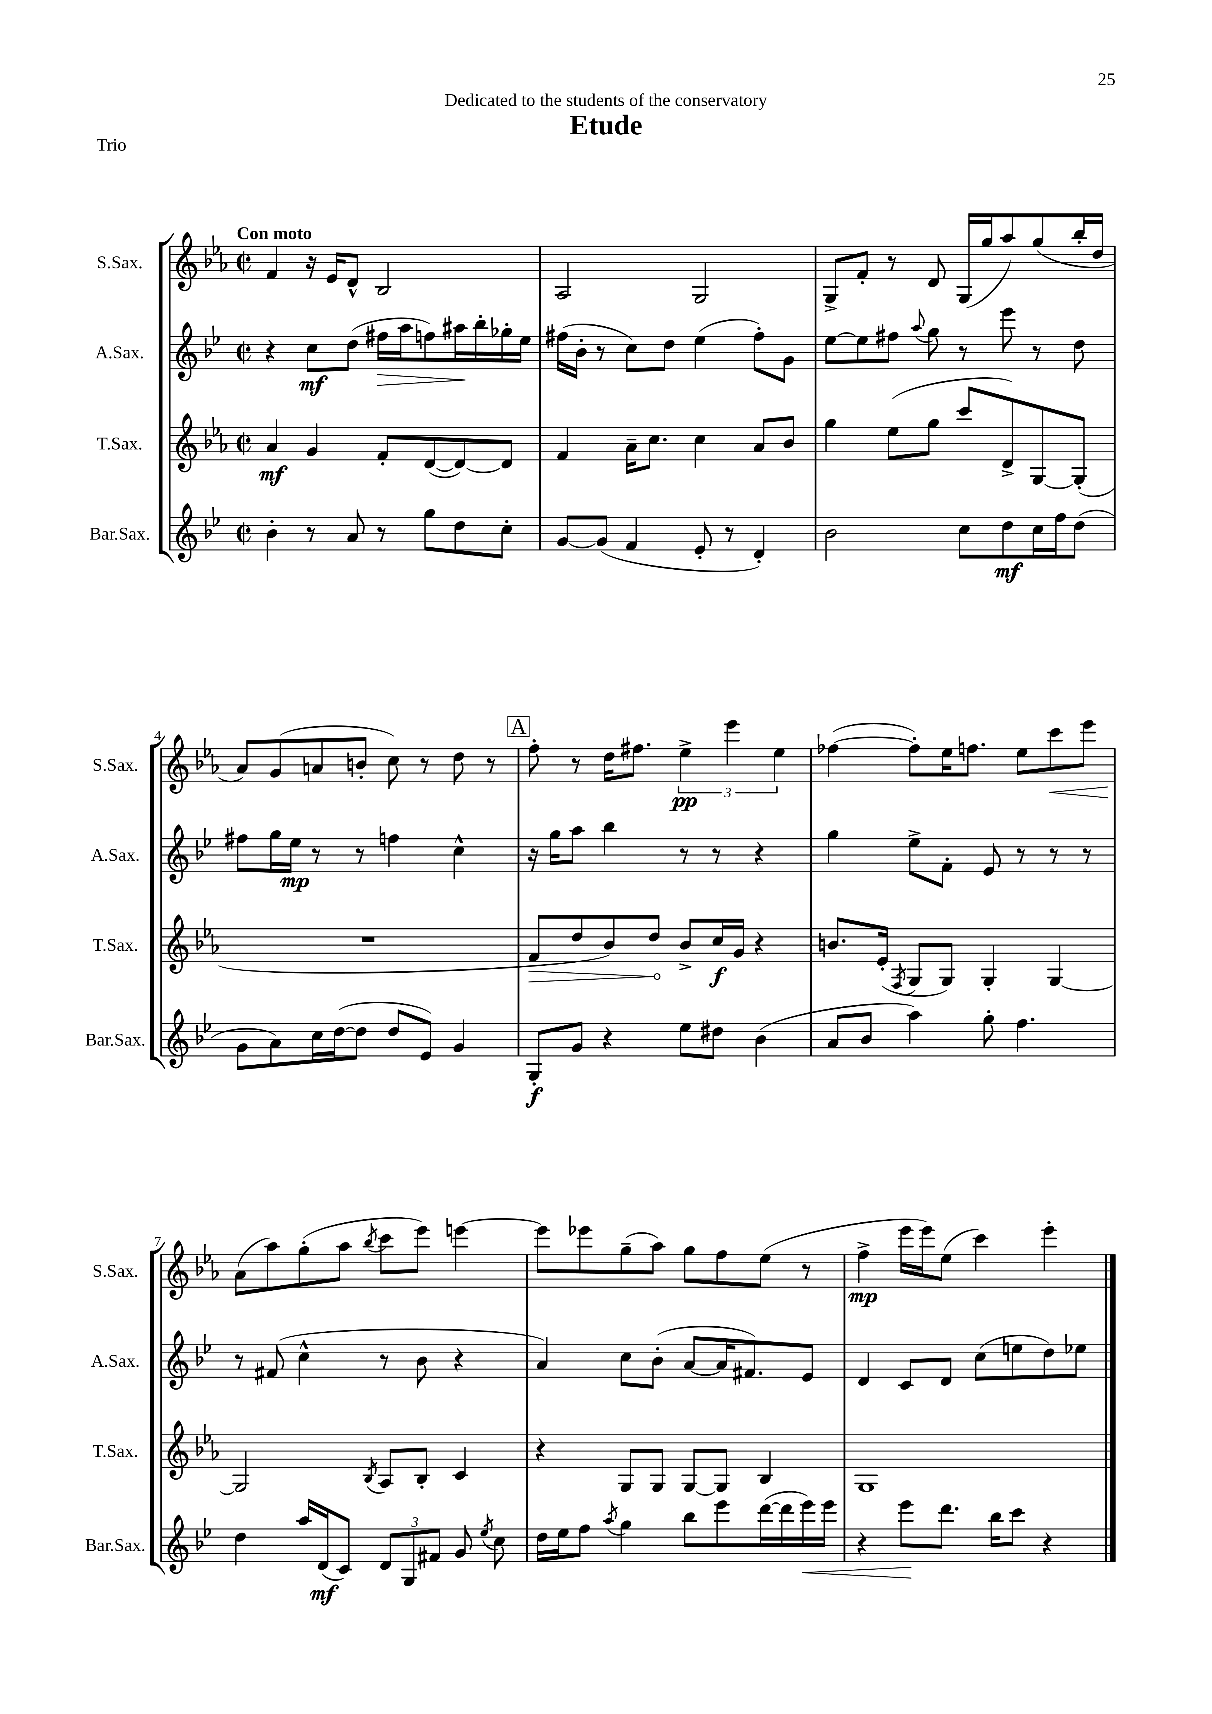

**kern	**dynam	**kern	**dynam	**kern	**dynam	**kern	**dynam
*part4	*part4	*part3	*part3	*part2	*part2	*part1	*part1
*staff4	*staff4	*staff3	*staff3	*staff2	*staff2	*staff1	*staff1
*I"Bar.Sax.	*	*I"T.Sax.	*	*I"A.Sax.	*	*I"S.Sax.	*
*I'Bar.Sax.	*	*I'T.Sax.	*	*I'A.Sax.	*	*I'S.Sax.	*
*clefG2	*	*clefG2	*	*clefG2	*	*clefG2	*
*k[b-e-]	*	*k[b-e-a-]	*	*k[b-e-]	*	*k[b-e-a-]	*
*M2/2	*	*M2/2	*	*M2/2	*	*M2/2	*
*met(c|)	*	*met(c|)	*	*met(c|)	*	*met(c|)	*
=1	=1	=1	=1	=1	=1	=1	=1
!	!	!	!	!	!	!LO:TX:a:B:t=Con moto	!
4b-'\	.	4a-/	mf	4r	.	4f/	.
8r	.	4g/	.	8cc\L	mf	16r	.
.	.	.	.	.	.	16e-/KL	.
8a/	.	.	.	(8dd\J	.	8d^^/J	.
!	!	!	!	!	!LO:HP:b	!	!
8r	.	8f'/L	.	16ff#X\LL	>	2B-/	.
.	.	.	.	16aa\J	.	.	.
8gg\L	.	([8d/	.	8ffn\)	.	.	.
8dd\	.	8d/_)	.	16aa#X\L	.	.	.
.	.	.	.	16bb-'\	]	.	.
8cc'\J	.	8d/J]	.	16gg-X'\	.	.	.
.	.	.	.	16ee-\JJ	.	.	.
=2	=2	=2	=2	=2	=2	=2	=2
[8g/L	.	4f/	.	(16ff#X\LL	.	2A-/	.
.	.	.	.	16b-'\JJ	.	.	.
(8g/J]	.	.	.	8r	.	.	.
4f/	.	16a-~\KL	.	8cc\L)	.	.	.
.	.	8.cc\J	.	.	.	.	.
.	.	.	.	8dd\J	.	.	.
8e-'/	.	4cc\	.	(4ee-\	.	2G/	.
8r	.	.	.	.	.	.	.
4d'/)	.	8a-/L	.	8ff#'\L)	.	.	.
.	.	8b-/J	.	8g\J	.	.	.
=3	=3	=3	=3	=3	=3	=3	=3
2b-\	.	4gg\	.	[8ee-\L	.	8G^/L	.
.	.	.	.	8ee-\]	.	8f'/J	.
.	.	(8ee-\L	.	8ff#X\J	.	8r	.
.	.	.	.	8qqaa/	.	.	.
.	.	8gg\J	.	8gg\	.	8d/	.
8cc\L	.	8ccc/L	.	8r	.	(16G/LL	.
.	.	.	.	.	.	16gg/J	.
8dd\	mf	8d^/)	.	8eee-\	.	8aa-/)	.
16cc\L	.	[8G/	.	8r	.	(8gg/	.
16ff\J	.	.	.	.	.	.	.
(8dd\J	.	(8G'/J]	.	8dd\	.	16bb-'/L	.
.	.	.	.	.	.	16dd/JJ	.
!!LO:LB:g=z
=4	=4	=4	=4	=4	=4	=4	=4
8g\L	.	1r	.	8ff#X\L	.	8a-/L)	.
8a\)	.	.	.	16gg\L	.	(8g/	.
.	.	.	.	16ee-\JJ	mp	.	.
16cc\L	.	.	.	8r	.	8an/	.
([16dd\J	.	.	.	.	.	.	.
8dd\J]	.	.	.	8r	.	8bn'/J	.
8dd/L	.	.	.	4ffn\	.	8cc\)	.
8e-/J)	.	.	.	.	.	8r	.
4g/	.	.	.	4cc^^\	.	8dd\	.
.	.	.	.	.	.	8r	.
!!LO:REH:place=s1:t=A
=5	=5	=5	=5	=5	=5	=5	=5
!	!	!	!LO:HP:b	!	!	!	!
8G'/L	f	8f/L	>	16r	.	8ff'\	.
.	.	.	.	16gg\KL	.	.	.
8g/J	.	8dd/	.	8aa\J	.	8r	.
4r	.	8b-/)	.	4bb-\	.	16dd\KL	.
.	.	.	.	.	.	8.ff#X\J	.
.	.	8dd/J	.	.	.	.	.
8ee-\L	.	8b-^/L	]	8r	.	6ee-^\	pp
8dd#X\J	.	16cc/L	f	8r	.	.	.
.	.	.	.	.	.	6eee-\	.
.	.	16g/JJ	.	.	.	.	.
(4b-\	.	4r	.	4r	.	.	.
.	.	.	.	.	.	6ee-\	.
=6	=6	=6	=6	=6	=6	=6	=6
8a/L	.	8.bn/L	.	4gg\	.	([4ff-X\	.
8b-/J	.	.	.	.	.	.	.
.	.	(16e-'/Jk	.	.	.	.	.
.	.	8qF/	.	.	.	.	.
4aa\)	.	8G/L	.	8ee-^\L	.	8ff-'\L])	.
.	.	8G/J)	.	8f'\J	.	16ee-\K	.
.	.	.	.	.	.	8.ffn\J	.
8gg'\	.	4G'/	.	8e-/	.	.	.
4.ff\	.	.	.	8r	.	8ee-\L	.
!	!	!	!	!	!	!	!LO:HP:b
.	.	[4G/	.	8r	.	8ccc\	<
.	.	.	.	8r	.	8eee-\J	.
!!LO:LB:g=z
=7	=7	=7	=7	=7	=7	=7	=7
4dd\	.	2G/]	.	8r	.	(8a-\L	.
.	.	.	.	(8f#X/	.	8aa-\)	[
16aa/LL	.	.	.	4cc^^\	.	(8gg'\	.
(16d/J	mf	.	.	.	.	.	.
8c/J)	.	.	.	.	.	8aa-\J	.
.	.	8qB-/	.	.	.	8qbb-/	.
12d/L	.	8A-/L	.	8r	.	8ccc\L	.
12G/	.	.	.	.	.	.	.
.	.	8B-'/J	.	8b-\	.	8eee-\J)	.
12f#X/J	.	.	.	.	.	.	.
8g/	.	4c/	.	4r	.	[4eeen\	.
8qee-/	.	.	.	.	.	.	.
8cc\	.	.	.	.	.	.	.
=8	=8	=8	=8	=8	=8	=8	=8
16dd\LL	.	4r	.	4a/)	.	8eee\L]	.
16ee-\J	.	.	.	.	.	.	.
8ff\J	.	.	.	.	.	8eee-X\	.
8qaa/	.	.	.	.	.	.	.
4gg\	.	8G/L	.	8cc\L	.	(8gg~\	.
.	.	8G/J	.	(8b-'\J	.	8aa-\J)	.
8bb-\L	.	[8G/L	.	[8a/L	.	8gg\L	.
8eee-\	.	8G/J]	.	16a/K]	.	8ff\	.
.	.	.	.	8.f#X/)	.	.	.
([16ddd\L	.	4B-/	.	.	.	(8ee-\J	.
16ddd\]	.	.	.	.	.	.	.
!	!LO:HP:b	!	!	!	!	!	!
16eee-\)	<	.	.	8e-/J	.	8r	.
16eee-\JJ	.	.	.	.	.	.	.
=9	=9	=9	=9	=9	=9	=9	=9
4r	.	1G	.	4d/	.	4ff^\	mp
8eee-\L	.	.	.	8c/L	.	16eee-\LL	.
.	.	.	.	.	.	16eee-\J)	.
8.ddd\J	[	.	.	8d/J	.	(8ee-\J	.
.	.	.	.	(8cc\L	.	4ccc\)	.
16bb-\KL	.	.	.	.	.	.	.
8ccc\J	.	.	.	8een\	.	.	.
4r	.	.	.	8dd\)	.	4eee-'\	.
.	.	.	.	8ee-X\J	.	.	.
==	==	==	==	==	==	==	==
*-	*-	*-	*-	*-	*-	*-	*-
